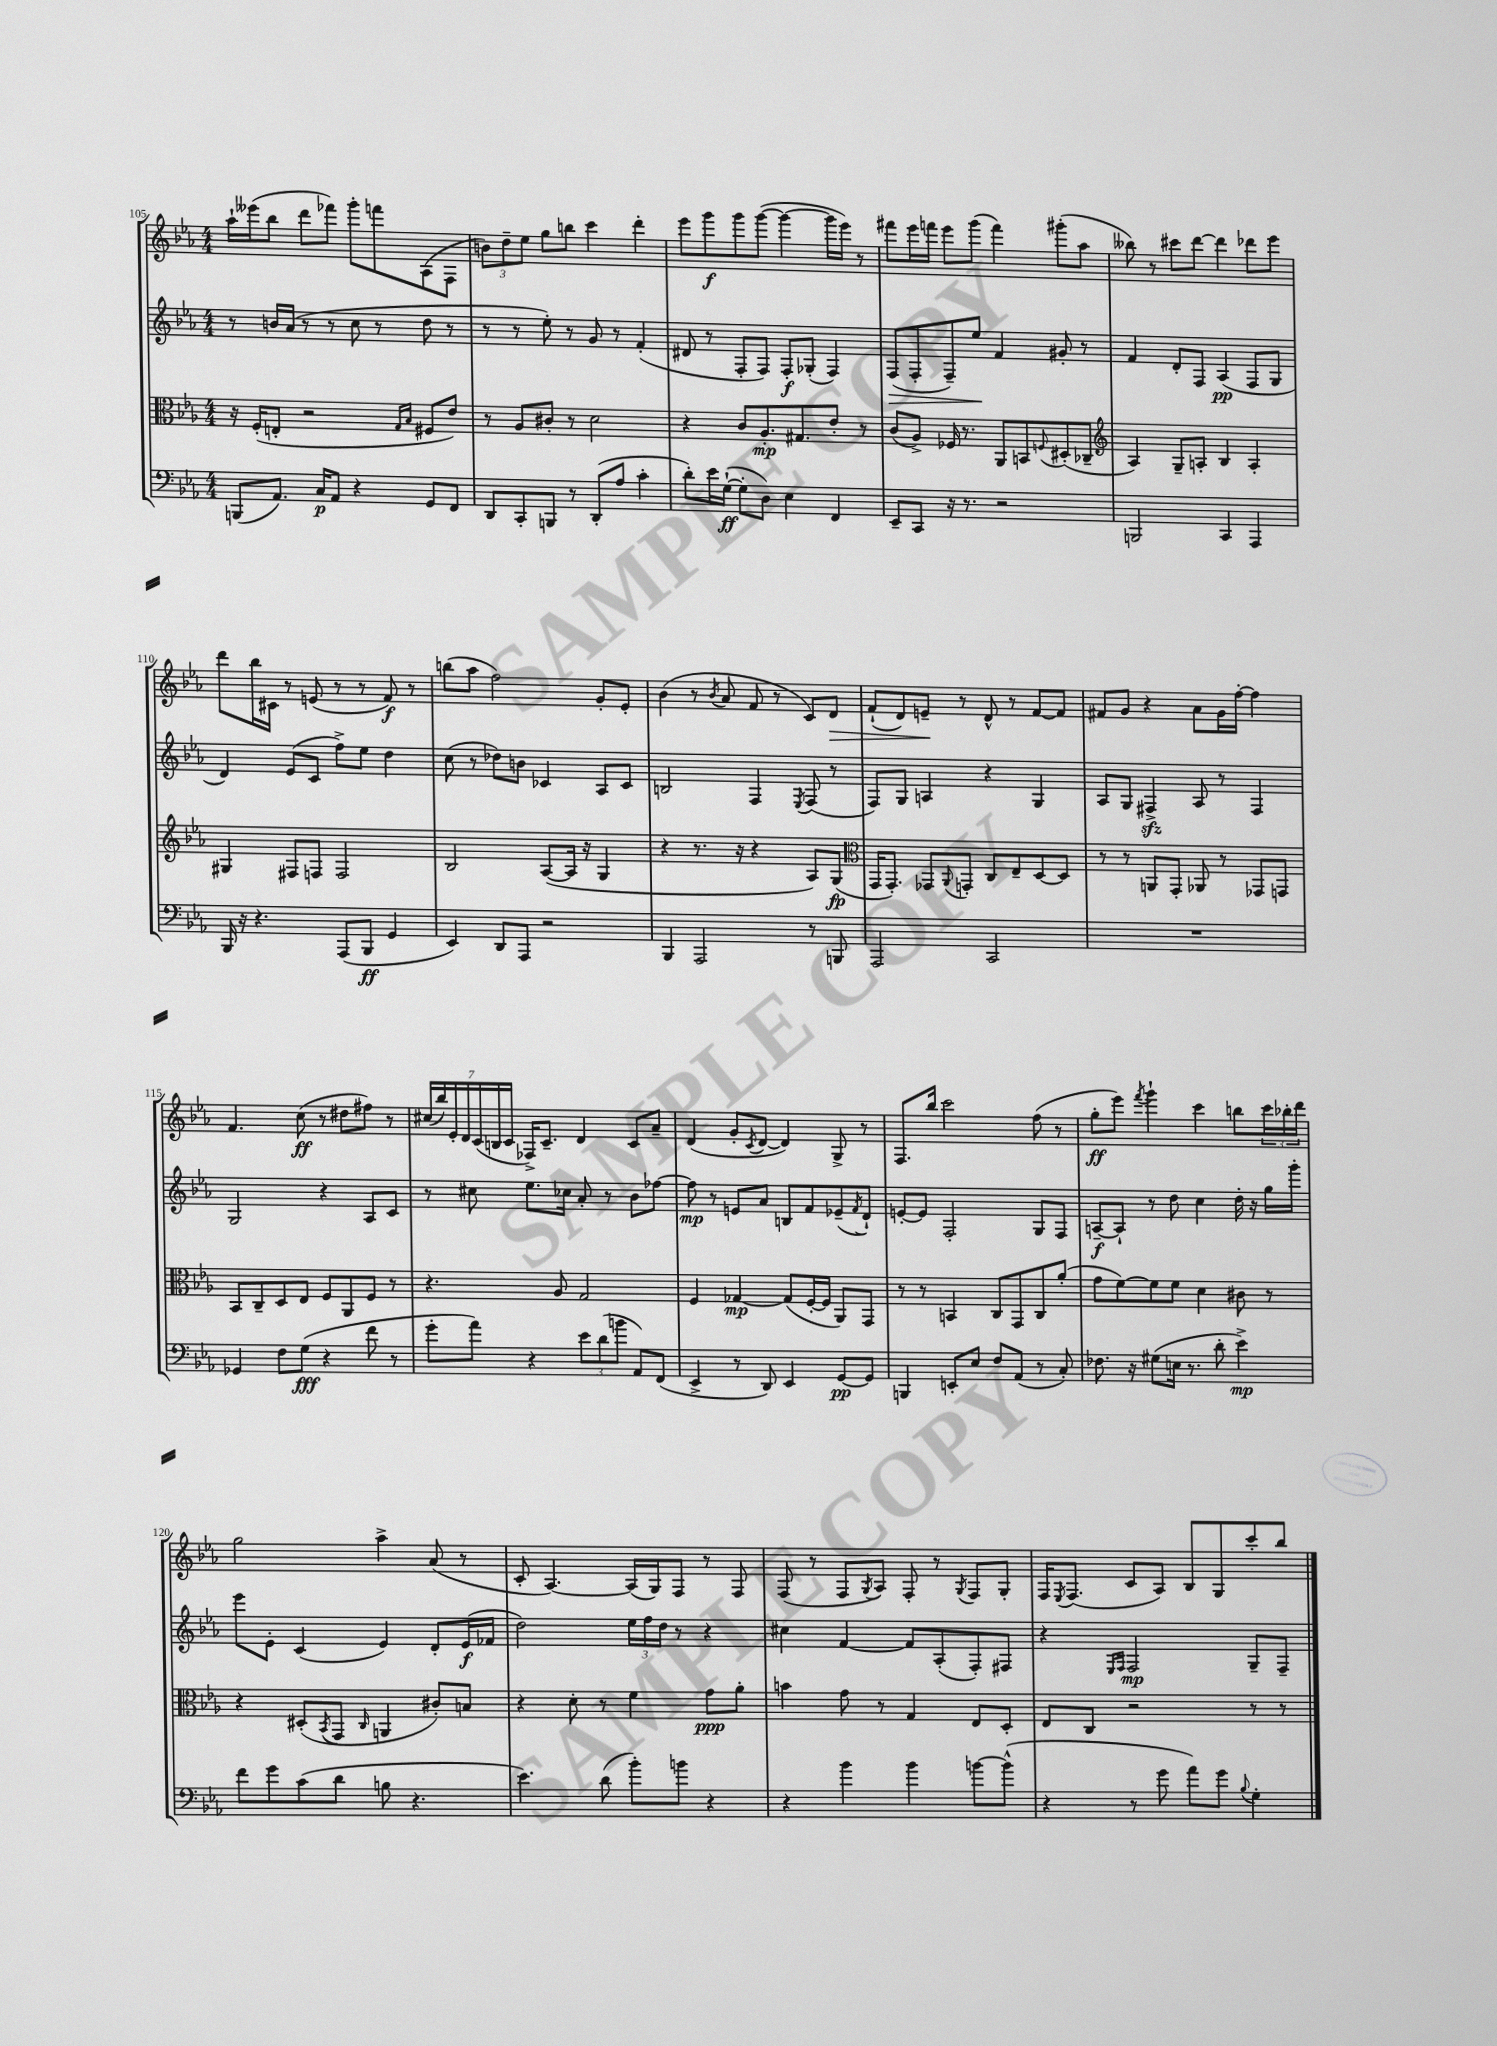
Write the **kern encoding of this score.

**kern	**dynam	**kern	**dynam	**kern	**dynam	**kern	**dynam
*part4	*part4	*part3	*part3	*part2	*part2	*part1	*part1
*staff4	*staff4	*staff3	*staff3	*staff2	*staff2	*staff1	*staff1
*clefF4	*	*clefC3	*	*clefG2	*	*clefG2	*
*k[b-e-a-]	*	*k[b-e-a-]	*	*k[b-e-a-]	*	*k[b-e-a-]	*
*M4/4	*	*M4/4	*	*M4/4	*	*M4/4	*
=105	=105	=105	=105	=105	=105	=105	=105
(8BBBn/L	.	16r	.	8r	.	16aa-`\LL	.
.	.	(16F'/KL	.	.	.	(16eee--X\J	.
8.AA-/J)	.	8En'/J	.	16bn/LL	.	8bb-\J	.
.	.	.	.	(16a-/JJ	.	.	.
.	.	2r	.	8r	.	8ddd\L	.
16C/KL	p	.	.	.	.	.	.
8AA-/J	.	.	.	8r	.	8fff-X\J)	.
4r	.	.	.	8cc\	.	8ggg'\L	.
.	.	.	.	8r	.	8fffn\	.
.	.	16qqG/LL	.	.	.	.	.
.	.	16qqB-/JJ	.	.	.	.	.
8GG/L	.	8F#X/L	.	8dd\	.	(8A-\	.
8FF/J	.	8e-/J)	.	8r	.	8F\J	.
=106	=106	=106	=106	=106	=106	=106	=106
8DD/L	.	8r	.	8r	.	12bn\L)	.
.	.	.	.	.	.	12dd~\	.
8CC'/	.	8A-/L	.	8r	.	.	.
.	.	.	.	.	.	12ee-\J	.
8BBBn/J	.	8c#X'/J	.	8ee-'\)	.	8gg\L	.
8r	.	8r	.	8r	.	8bbn\J	.
(8DD'/L	.	2d\	.	8g/	.	4ccc\	.
8A-/J	.	.	.	8r	.	.	.
4c'\	.	.	.	(4f'/	.	4ddd'\	.
=107	=107	=107	=107	=107	=107	=107	=107
8d'\L)	.	4r	.	8d#X/	.	8eee-\L	.
16e-\L	.	.	.	8r	.	8ggg\	f
([16G`\JJ	ff	.	.	.	.	.	.
8G'\L]	.	8c/L	.	8F'/L	.	8ggg\	.
8D\J)	.	8.A-'/	mp	8F/J)	.	([8ggg\J	.
4E-\	.	.	.	8F'/L	f	4ggg\_	.
.	.	8.G#X/	.	.	.	.	.
.	.	.	.	(8G-X'/J	.	.	.
4FF/	.	8e-'/J	.	4F/)	.	16ggg\LL]	.
.	.	.	.	.	.	16eee-\JJ)	.
.	.	8r	.	.	.	8r	.
=108	=108	=108	=108	=108	=108	=108	=108
!	!	!	!	!	!LO:HP:b	!	!
8EE-~/L	.	(8c/L	.	(8F/L	>	8fff#X\L	.
8CC/J	.	8A-^/J)	.	8F'/	.	16eee-\L	.
.	.	.	.	.	.	16fffn\JJ	.
16r	.	16F-X/	.	8F~/)	.	8eee-\L	.
8.r	.	8.r	.	.	.	.	.
.	.	.	.	8ee-/J	.	(8ggg\J	.
2r	.	8AA-/L	.	4f/	]	4fff\)	.
.	.	8BBn/	.	.	.	.	.
.	.	8qqFn/	.	.	.	.	.
.	.	(8D#X'/	.	8g#X'/	.	(8ggg#X'\L	.
.	.	8C-X~/J	.	8r	.	8aa-\J	.
=109	=109	=109	=109	=109	=109	=109	=109
*	*	*clefG2	*	*	*	*	*
2BBBn/	.	4A-/)	.	4f/	.	8bb--X\)	.
.	.	.	.	.	.	8r	.
.	.	8G~/L	.	8d'/L	.	8ccc#X\L	.
.	.	8An'/J	.	8F/J	.	[8ddd\J	.
4CC/	.	4B-/	.	(4A-/	pp	4ddd\]	.
4AAA-/	.	4A'/	.	8F/L	.	8ddd-X\L	.
.	.	.	.	8G/J	.	8eee-\J	.
!!LO:LB:g=z
=110	=110	=110	=110	=110	=110	=110	=110
16BBB-/	.	4G#X/	.	4d/)	.	8ddd\L	.
16r	.	.	.	.	.	.	.
4.r	.	.	.	.	.	16bb-\L	.
.	.	.	.	.	.	16c#X\JJ	.
.	.	8F#X/L	.	(8e-/L	.	8r	.
.	.	8Fn/J	.	8c/J	.	(8en/	.
(8AAA-/L	.	2F/	.	8ff^\L)	.	8r	.
8BBB-/J	ff	.	.	8ee-\J	.	8r	.
4GG/	.	.	.	4dd\	.	8f/)	f
.	.	.	.	.	.	8r	.
=111	=111	=111	=111	=111	=111	=111	=111
4EE-/)	.	2B-/	.	(8cc\	.	(8bbn\L	.
.	.	.	.	8r	.	8aa-\J	.
8DD/L	.	.	.	8dd-X\L)	.	2ff\)	.
8AAA-/J	.	.	.	8bn\J	.	.	.
2r	.	([8A-/L	.	4c-X/	.	.	.
.	.	16A-/Jk]	.	.	.	.	.
.	.	16r	.	.	.	.	.
.	.	4G/	.	8A-/L	.	8g'/L	.
.	.	.	.	8c-/J	.	8e-'/J	.
=112	=112	=112	=112	=112	=112	=112	=112
4BBB-/	.	4r	.	2Bn/	.	(4b-\	.
2AAA-/	.	8.r	.	.	.	8r	.
.	.	.	.	.	.	8qb-/	.
.	.	.	.	.	.	8a-/	.
.	.	16r	.	.	.	.	.
.	.	4r	.	4F/	.	8f/	.
.	.	.	.	.	.	8r	.
.	.	.	.	8qE-/	.	.	.
8r	.	8A-/L)	.	(8F/	.	8c/L)	.
!	!	!	!	!	!	!	!LO:HP:b
8BBBn/	.	(8G/J	fp	8r	.	8d/J	>
=113	=113	=113	=113	=113	=113	=113	=113
*	*	*clefC3	*	*	*	*	*
2AAA-/	.	16GG/KL	.	8F/L)	.	(8f`/L	.
.	.	8.GG'/J)	.	.	.	.	.
.	.	.	.	8G/J	.	8d/)	.
.	.	8GG-X/L	.	4An/	.	8en~/J	.
.	.	8qqAA-/	.	.	.	.	.
.	.	8GGn'/J	.	.	.	8r	]
2CC/	.	8C/L	.	4r	.	8d^^/	.
.	.	8E-~/	.	.	.	8r	.
.	.	[8D/	.	4G/	.	[8f/L	.
.	.	8D/J]	.	.	.	8f/J]	.
=114	=114	=114	=114	=114	=114	=114	=114
1r	.	8r	.	8A-/L	.	8f#X/L	.
.	.	8r	.	8G/J	.	8g/J	.
.	.	8AAn/L	.	4F#Xzz^/	.	4r	.
.	.	8GG'/J	.	.	.	.	.
.	.	8AA-X/	.	8A-/	.	8a-\L	.
.	.	8r	.	8r	.	16g\L	.
.	.	.	.	.	.	[16ff'\JJ	.
.	.	8GG-X/L	.	4F#/	.	4ff\]	.
.	.	8GGn/J	.	.	.	.	.
!!LO:LB:g=z
=115	=115	=115	=115	=115	=115	=115	=115
4GG-X/	.	8BB-/L	.	2G/	.	4.f/	.
.	.	8C~/	.	.	.	.	.
8F\L	.	8D/	.	.	.	.	.
(8G\J	fff	8E-/J	.	.	.	(8cc\	ff
4r	.	8F/L	.	4r	.	8r	.
.	.	8AA-/	.	.	.	8dd#X\L	.
8f\	.	8F/J	.	8A-/L	.	8ff#X\J)	.
8r	.	8r	.	8c/J	.	8r	.
=116	=116	=116	=116	=116	=116	=116	=116
8g'\L	.	4.r	.	8r	.	(28cc#X/LL	.
.	.	.	.	.	.	28bb-/)	.
.	.	.	.	.	.	28e-'/	.
.	.	.	.	.	.	28d/	.
8a-\J)	.	.	.	8cc#X\	.	.	.
.	.	.	.	.	.	(28c/	.
.	.	.	.	.	.	28Bn/	.
.	.	.	.	.	.	28c/JJ	.
4r	.	.	.	8.ee-\L	.	16F-X^/KL)	.
.	.	.	.	.	.	8.c~/J	.
.	.	8A-/	.	.	.	.	.
.	.	.	.	16cc-X\Jk	.	.	.
12e-\L	.	2G/	.	8a-'/	.	4d/	.
(12d\	.	.	.	.	.	.	.
.	.	.	.	8r	.	.	.
12bn\J	.	.	.	.	.	.	.
8AA-/L)	.	.	.	8b-\L	.	8c/L	.
(8FF/J	.	.	.	[8ff-X\J	.	8a-~/J	.
=117	=117	=117	=117	=117	=117	=117	=117
4EE-^/	.	4F/	.	8ff-\]	mp	(4d/	.
.	.	.	.	8r	.	.	.
8r	.	[4G-X/	mp	8en/L	.	8g'/L	.
.	.	.	.	.	.	8qc/	.
8DD/)	.	.	.	8a-/J	.	[8d/J	.
4EE-/	.	(8G-/L]	.	8Bn/L	.	4d/])	.
.	.	[16F'/L	.	8f/	.	.	.
.	.	16F/JJ]	.	.	.	.	.
[8GG/L	pp	8AA-/L)	.	(8e-X~/	.	8G^/	.
.	.	.	.	8qf/	.	.	.
8GG/J]	.	8GG/J	.	8d`/J)	.	8r	.
=118	=118	=118	=118	=118	=118	=118	=118
4BBBn/	.	8r	.	[8en'/L	.	8.F/L	.
.	.	8r	.	8e/J]	.	.	.
.	.	.	.	.	.	16bb-/Jk	.
8EEn'/L	.	4BBn/	.	2F'/	.	2ccc\	.
8E-/J	.	.	.	.	.	.	.
8F/L	.	8C/L	.	.	.	.	.
(8AA-/J	.	8GG/	.	.	.	.	.
8r	.	8C/	.	8G/L	.	(8ff\	.
8C'/)	.	(8a-'/J	.	8F/J	.	8r	.
=119	=119	=119	=119	=119	=119	=119	=119
8.F-X\	.	8g\L	.	[8An~/L	f	8gg'\L	ff
.	.	[8f\)	.	8A`/J]	.	8eee-\J)	.
16r	.	.	.	.	.	.	.
.	.	.	.	.	.	8qfff/	.
(8G#X\L	.	8f\]	.	8r	.	4ggg`\	.
16En\Jk	.	8f\J	.	8dd\	.	.	.
8.r	.	.	.	.	.	.	.
.	.	4d\	.	4cc\	.	4ccc\	.
8d'\	.	.	.	.	.	.	.
4e-^\)	mp	8c#X\	.	16dd'\	.	8bbn\L	.
.	.	.	.	16r	.	.	.
.	.	8r	.	16gg\LL	.	24ccc\L	.
.	.	.	.	.	.	24bb-X'\	.
.	.	.	.	16ggg'\JJ	.	.	.
.	.	.	.	.	.	24ddd\JJ	.
!!LO:LB:g=z
=120	=120	=120	=120	=120	=120	=120	=120
8f\L	.	4r	.	8eee-\L	.	2gg\	.
8g\	.	.	.	8e-'\J	.	.	.
(8c\	.	(8D#X'/L	.	(4c/	.	.	.
.	.	8qBB-/	.	.	.	.	.
8d\J	.	8GG/J	.	.	.	.	.
.	.	16qqC/	.	.	.	.	.
8Bn\	.	4AAn/	.	4e-/)	.	4aa-^\	.
4.r	.	.	.	.	.	.	.
.	.	8c#X'/L)	.	8d'/L	.	(8a-/	.
.	.	8Bn/J	.	(16e-/L	f	8r	.
.	.	.	.	16f-X/JJ	.	.	.
=121	=121	=121	=121	=121	=121	=121	=121
4.e-\)	.	4r	.	2dd\)	.	8c'/	.
.	.	.	.	.	.	[4.A-/)	.
.	.	8d'\	.	.	.	.	.
(8d\	.	8r	.	.	.	.	.
8b-'\L)	.	4f\	.	24ee-\LL	.	(16A-/LL]	.
.	.	.	.	24ff\	.	.	.
.	.	.	.	.	.	16G/J)	.
.	.	.	.	24dd\JJ	.	.	.
8bn\J	.	.	.	8r	.	8F/J	.
4r	.	8g\L	ppp	4r	.	8r	.
.	.	8a-'\J	.	.	.	8F/	.
=122	=122	=122	=122	=122	=122	=122	=122
4r	.	4bn\	.	4cc#X\	.	(8F/	.
.	.	.	.	.	.	8r	.
4b-\	.	8g\	.	[4f/	.	8F/L	.
.	.	.	.	.	.	8qG/	.
.	.	8r	.	.	.	8A-/J)	.
4b-\	.	4G/	.	8f/L]	.	8F'/	.
.	.	.	.	(8A-'/	.	8r	.
.	.	.	.	.	.	8qG/	.
[8bn\L	.	8E-/L	.	8F'/)	.	8F/L	.
(8b^^\J]	.	8D'/J	.	8F#X/J	.	8G'/J	.
=123	=123	=123	=123	=123	=123	=123	=123
4r	.	8E-/L	.	4r	.	16F/KL	.
.	.	.	.	.	.	8qE-/	.
.	.	.	.	.	.	(8.F/J	.
.	.	8C/J	.	.	.	.	.
.	.	.	.	16qqE-/LL	.	.	.
.	.	.	.	16qqF/JJ	.	.	.
8r	.	2r	.	2F/	mp	8c/L	.
8g\	.	.	.	.	.	8A-/J)	.
8a-\L)	.	.	.	.	.	8B-/L	.
8g\J	.	.	.	.	.	8G/	.
8qqB-/	.	.	.	.	.	.	.
4G'\	.	8r	.	8G~/L	.	8ccc'/	.
.	.	8r	.	8F~/J	.	8bb-/J	.
==	==	==	==	==	==	==	==
*-	*-	*-	*-	*-	*-	*-	*-
